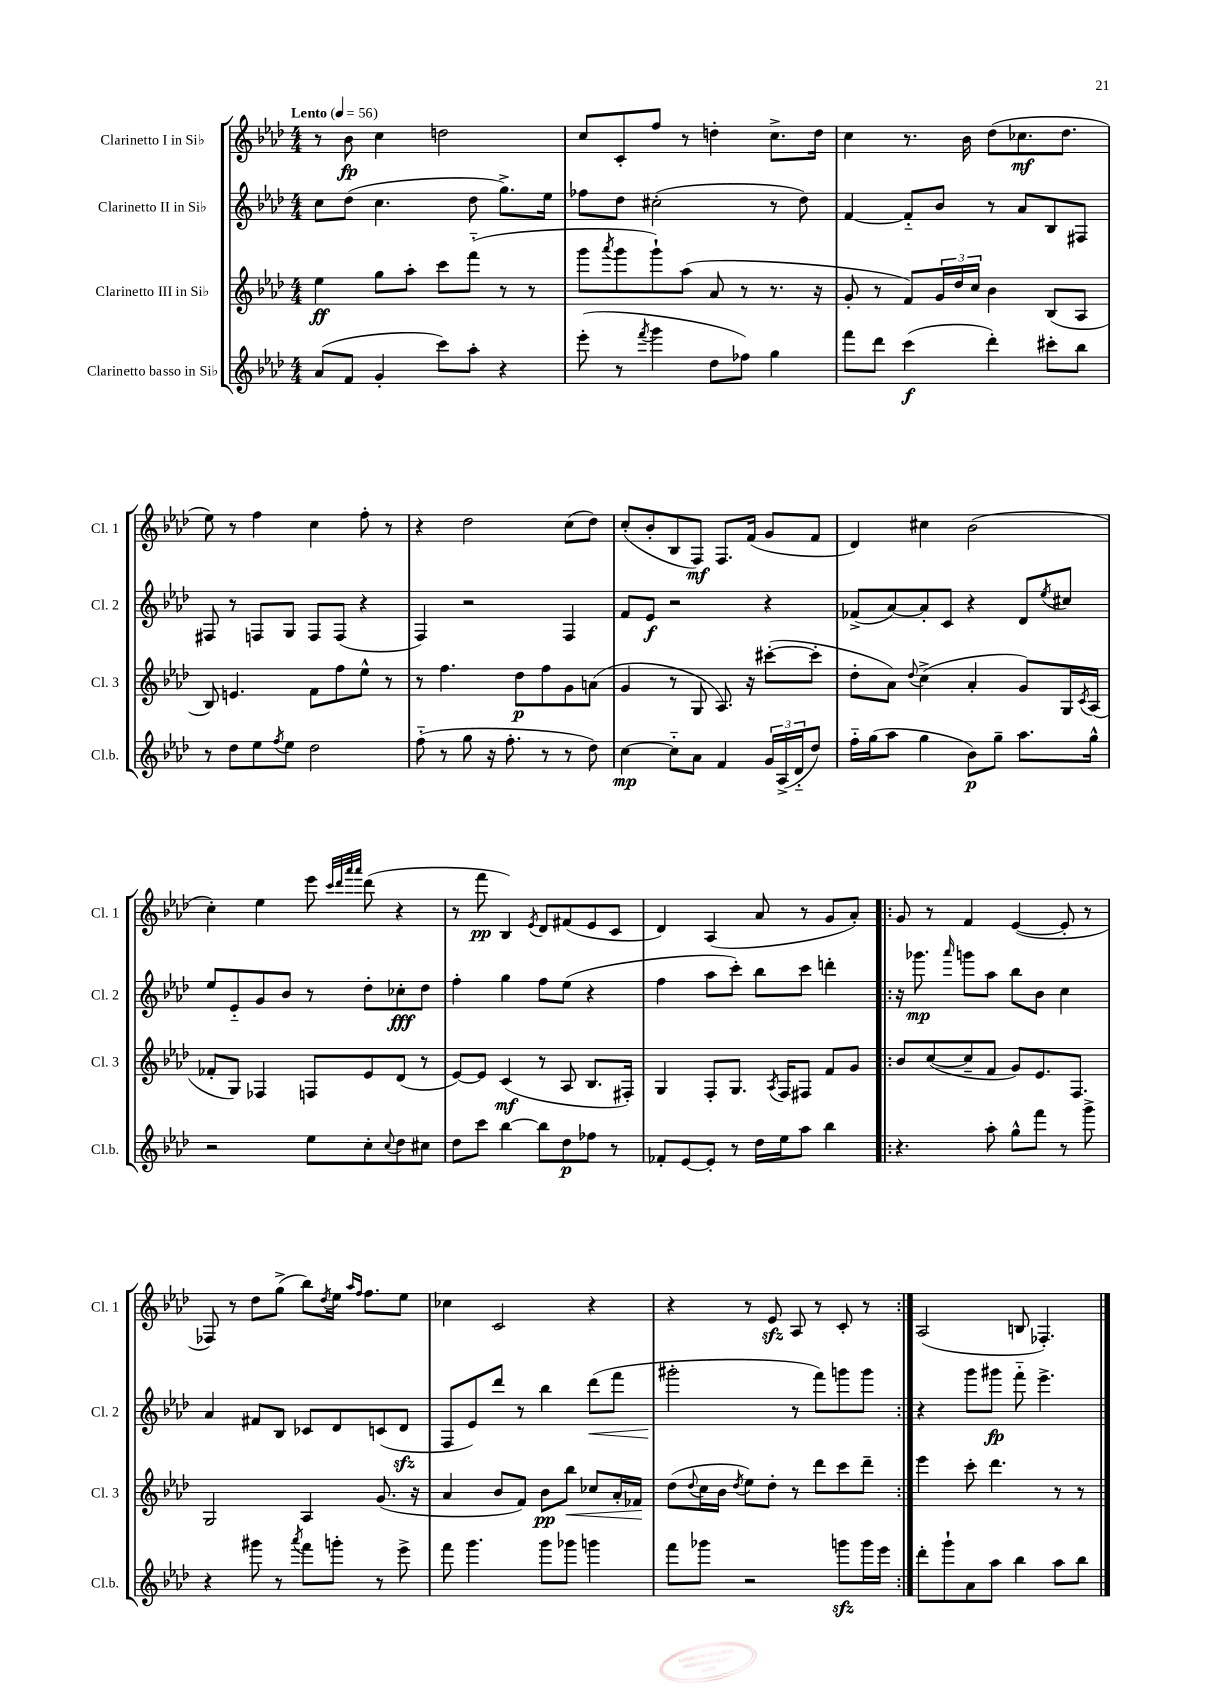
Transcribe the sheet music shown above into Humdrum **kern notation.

**kern	**kern	**kern	**kern
*staff4	*staff3	*staff2	*staff1
*clefG2	*clefG2	*clefG2	*clefG2
*k[b-e-a-d-]	*k[b-e-a-d-]	*k[b-e-a-d-]	*k[b-e-a-d-]
*M4/4	*M4/4	*M4/4	*M4/4
*MM56	*MM56	*MM56	*MM56
(8a-	4ee-	8cc	8r
8f	.	(8dd-	8b-
4g'	8gg	4.cc	4cc
.	8aa-'	.	.
8ccc)	8ccc	.	2dd
8aa-'	(8fff'~	8dd-	.
4r	8r	8.gg^)	.
.	8r	.	.
.	.	16ee-	.
=	=	=	=
(8eee-'	8ggg	8ff-	8cc
.	8qaaa-	.	.
8r	8ggg	8dd-	8c'
8qfff	.	.	.
4ggg	8ggg`)	(2cc#'	8ff
.	(8aa-	.	8r
8dd-	8a-	.	4dd'
8ff-)	8r	.	.
4gg	8.r	8r	8.cc^
.	.	8dd-)	.
.	16r	.	16dd
=	=	=	=
8fff	8g'	[4f	4cc
8ddd-	8r	.	.
(4ccc	8f)	8f'~]	8.r
.	24g	8b-	.
.	24dd-	.	.
.	.	.	16b-
.	24cc	.	.
4ddd-')	4b-	8r	(8dd-
.	.	8a-	8.cc-
8ccc#'	(8B-	8B-	.
.	.	.	8.dd-
8bb-	8A-	8F#	.
=	=	=	=
8r	8B-)	8F#	8ee-)
8dd-	4.e	8r	8r
8ee-	.	8F	4ff
8qff	.	.	.
8ee-	.	8G	.
2dd-	8f	8F	4cc
.	8ff	(8F	.
.	8ee-^^	4r	8ff'
.	8r	.	8r
=	=	=	=
(8ff'~	8r	4F)	4r
8r	4.ff	.	.
8gg	.	2r	2dd-
16r	.	.	.
8.ff'	.	.	.
.	8dd-	.	.
8r	8ff	.	.
8r	8g	4F	(8cc
8dd-)	(8a	.	8dd-)
=	=	=	=
[4cc	4g	8f	(8cc'
.	.	8e-	8b-'
8cc'~]	8r	2r	8B-
8a-	8G	.	8F)
4f	8.A-)	.	8.F
.	16r	.	(16f
24g	([8ccc#'	4r	8g
(24A-^	.	.	.
24d-'~	.	.	.
8dd-)	8ccc#']	.	8f
=	=	=	=
16ff'~	8dd-'	(8f-^	4d-)
(16gg	.	.	.
8aa-	8a-)	[8a-)	.
.	8qqdd-	.	.
4gg	(4cc^	8a-']	4cc#
.	.	8c	.
8b-)	4a-'	4r	(2b-
8gg~	.	.	.
8.aa-	8g)	8d-	.
.	.	8qee-	.
.	16G	8cc#	.
.	8qc	.	.
16gg^^	(16A-	.	.
=	=	=	=
2r	8f-'	8ee-	4cc')
.	8G)	8e-'~	.
.	4F-	8g	4ee-
.	.	8b-	.
8ee-	8F	8r	8eee-
.	.	.	32qqccc
.	.	.	32qqddd-
.	.	.	32qqaaa-
.	.	.	32qqaaa-
8cc'	8e-	8dd-'	(8ddd-
8qqcc	.	.	.
8dd-	(8d-	8cc-'	4r
8cc#	8r	8dd-	.
=	=	=	=
8dd-	[8e-)	4ff'	8r
8ccc	8e-]	.	8fff
[4bb-	(4c	4gg	4B-)
.	.	.	8qe-
8bb-]	8r	8ff	8d-
8dd-	8A-	(8ee-	(8f#
8ff-	8.B-	4r	8e-
8r	.	.	8c
.	16F#')	.	.
=	=	=	=
8f-'	4G	4ff	4d-)
[8e-	.	.	.
8e-']	8F'	8aa-	(4A-
8r	8.G	8ccc')	.
16dd-	.	8bb-	8a-
.	8qA-	.	.
16ee-	16F	.	.
8aa-	8F#	8ccc	8r
4bb-	8f	4ddd'	8g
.	8g	.	8a-')
=!|:	=!|:	=!|:	=!|:
4.r	8b-	16r	8g
.	.	8.ggg-	.
.	([8cc	.	8r
.	.	16qqaaa-	.
.	8cc~]	8ggg	4f
8aa-'	8f	8aa-	.
8gg^^	8g)	8bb-	([4e-
8fff	8.e-	8b-	.
8r	.	4cc	8e-']
.	8.F	.	.
8ggg^	.	.	8r
=	=	=	=
4r	2G	4a-	8F-)
.	.	.	8r
8ggg#	.	8f#	8dd-
8r	.	8B-	(8gg^
8qaaa-	.	.	.
8fff	4A-	8c-	8bb-)
.	.	.	8qdd-
8ggg'	.	8d-	16ee-
.	.	.	16qqaa-
.	.	.	16qqff
.	.	.	8.ff
8r	(8.g	(8c	.
8eee-^	.	8d-	8ee-
.	16r	.	.
=	=	=	=
8fff	4a-	8F	4cc-
4.ggg	.	8e-)	.
.	8b-	8ddd-	2c
.	8f)	8r	.
8ggg	8b-	4bb-	.
8ggg-	8bb-	.	.
4ggg	8cc-	(8ddd-	4r
.	16a-'	8fff	.
.	16f-	.	.
=	=	=	=
8fff	(8dd-	2ggg#'	4r
.	8qqdd-	.	.
8ggg-	16cc	.	.
.	16b-	.	.
.	8qdd-	.	.
2r	8ee-)	.	8r
.	8dd-'	.	8e-
.	8r	8r	8A-
.	8ddd-	8fff)	8r
8ggg	8ccc	8ggg	8c'
16ggg	8ddd-~	8ggg	8r
16eee-	.	.	.
=:|!	=:|!	=:|!	=:|!
8ddd-'	4eee-	4r	(2A-
8ggg`	.	.	.
8a-	8ccc'	8ggg	.
8aa-	4.ddd-	8ggg#	.
4bb-	.	8fff'~	8B
.	.	4.eee-^	4.F-')
8aa-	8r	.	.
8bb-	8r	.	.
==	==	==	==
*-	*-	*-	*-
